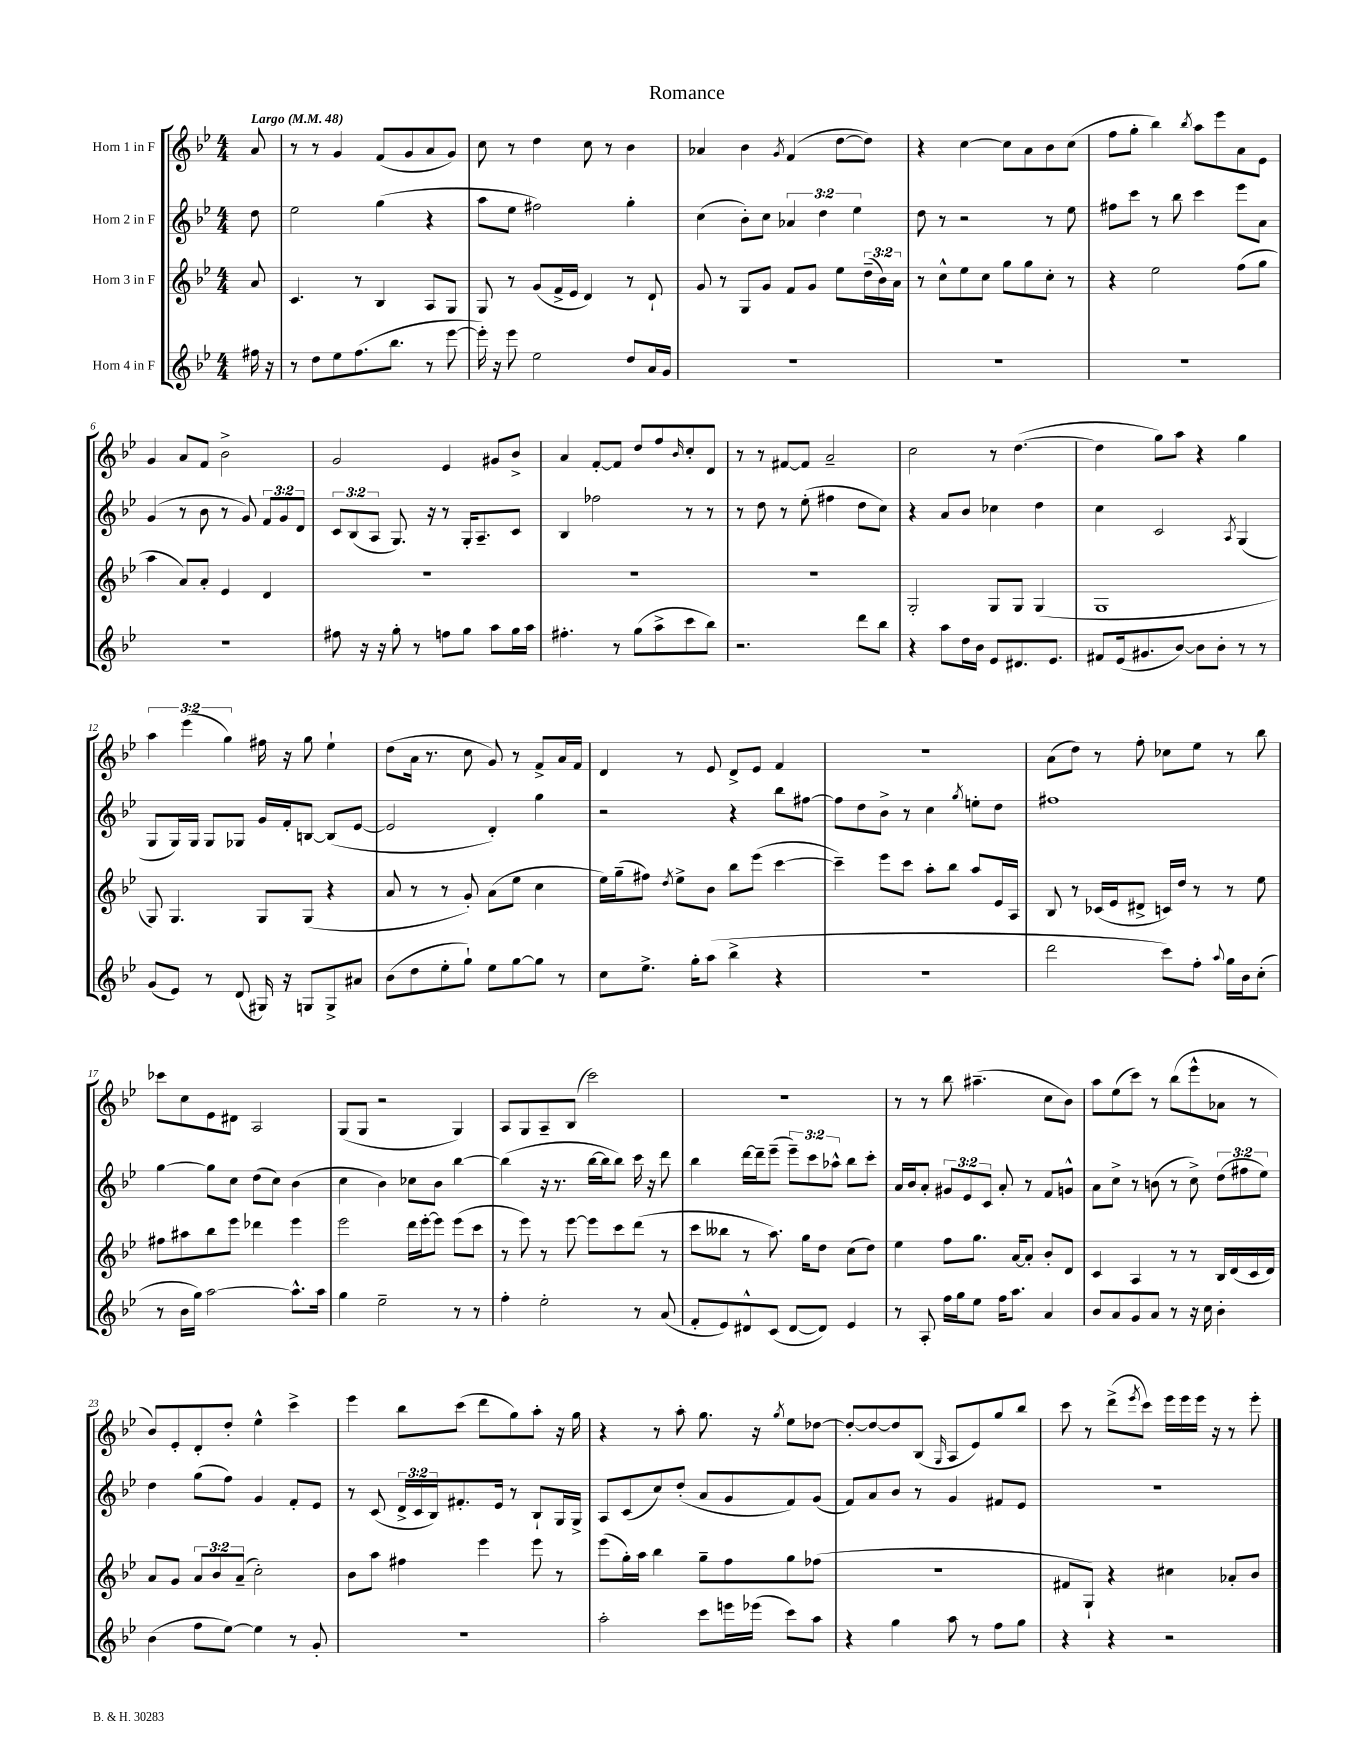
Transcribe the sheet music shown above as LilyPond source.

\header { title = "Romance" }
<<
\new StaffGroup <<
\new Staff = "s0" \with { instrumentName = "Horn 1 in F" } {
    \clef treble \key bes \major \numericTimeSignature \time 4/4 \override Staff.TupletNumber.text = #tuplet-number::calc-fraction-text \partial 8 \tempo "Largo" 4 = 48
    a'8 |
    r8 r8 g'4 f'8( g'8 a'8 g'8) |
    c''8 r8 d''4 c''8 r8 bes'4 |
    aes'4 bes'4 \acciaccatura { g'8 } f'4( d''8~ d''8) |
    r4 c''4~ c''8 a'8 bes'8 c''8( |
    f''8 g''8-. bes''4) \acciaccatura { bes''8 } a''8 ees'''8 a'8 ees'8 |
    g'4 a'8 f'8 bes'2-> |
    g'2 ees'4 gis'8 bes'8-> |
    a'4 f'8~-. f'8 d''8 f''8 \grace { bes'16 } c''8-. d'8 |
    r8 r8 fis'8~ fis'8 a'2-- |
    c''2 r8 d''4.~( |
    d''4 g''8) a''8 r4 g''4 |
    \tuplet 3/2 { a''4 ees'''4( g''4) } fis''16 r16 g''8 ees''4-! |
    d''8( a'16 r8. c''8 g'8) r8 f'8-> a'16 f'16 |
    d'4 r8 ees'8 d'8-> ees'8 f'4 |
    r1 |
    a'8( d''8) r8 f''8-. ces''8 ees''8 r8 bes''8 |
    ces'''8 c''8 ees'8 dis'8 a2 |
    g8( g8 r2 g4) |
    a8 g8 a8-- bes8( c'''2) |
    r1 |
    r8 r8 bes''8 ais''4.--( c''8 bes'8) |
    a''8 ees''8( c'''8) r8 bes''8( ees'''8-^ aes'8 r8 |
    bes'8) ees'8-. d'8-. d''8-. ees''4-^ c'''4-> |
    ees'''4 bes''8 c'''8( d'''8 g''8) a''8-. r16 g''16 |
    r4 r8 a''8-. g''8. r16 \acciaccatura { g''8 } ees''8 des''8~ |
    des''8~-. des''8~ des''8 bes8( \grace { g16 } a8 ees'8) g''8 bes''8 |
    c'''8 r8 d'''8->( \acciaccatura { ees'''8 } c'''8) ees'''16 ees'''16 ees'''16 r16 r8 ees'''8-. \bar "|." |
}
\new Staff = "s1" \with { instrumentName = "Horn 2 in F" } {
    \clef treble \key bes \major \numericTimeSignature \time 4/4 \override Staff.TupletNumber.text = #tuplet-number::calc-fraction-text \partial 8
    d''8 |
    ees''2 g''4( r4 |
    a''8 ees''8 fis''2) g''4-. |
    c''4( bes'8-.) c''8 \tuplet 3/2 { aes'4 d''4 ees''4 } |
    d''8 r8 r2 r8 ees''8 |
    fis''8 c'''8 r8 bes''8 c'''4 ees'''8 a'8 |
    g'4( r8 bes'8 r8 g'8) \tuplet 3/2 { f'8 g'8 d'8 } |
    \tuplet 3/2 { c'8 bes8( a8 } g8.) r16 r8 g16-. a8.-- c'8 |
    bes4 fes''2 r8 r8 |
    r8 d''8 r8 ees''8-.( fis''4 d''8 c''8) |
    r4 a'8 bes'8 ces''4 d''4 |
    c''4 c'2 \acciaccatura { a8 } g4( |
    g8 g16) g16 g8 ges8 g'16 f'16-. b8~ b8( ees'8~ |
    ees'2 d'4-.) g''4 |
    r2 r4 bes''8 fis''8~ |
    fis''8 d''8 bes'8-> r8 c''4 \acciaccatura { g''8 } e''8-. d''8 |
    fis''1 |
    g''4~ g''8 c''8 d''8( c''8) bes'4( |
    c''4 bes'4) ces''8 bes'8 bes''4~ |
    bes''4( r16 r8. bes''16~ bes''16 bes''8) c'''16 r16 d'''8 |
    bes''4 d'''16~ d'''16-- ees'''8--( \tuplet 3/2 { ees'''8--) c'''8 aes''8-^ } bes''8 c'''8-. |
    a'16 bes'16 a'8-. \tuplet 3/2 { gis'8 ees'8 c'8 } a'8-. r8 f'8 g'8-^ |
    a'8 c''8-> r8 b'8( r8 c''8->) \tuplet 3/2 { d''8( fis''8 ees''8) } |
    d''4 g''8( f''8) g'4 f'8-. ees'8 |
    r8 c'8( \tuplet 3/2 { d'16-> c'16 bes16) } fis'8.-. ees'16 r8 bes8-! g16 g16-> |
    a8 c'8( c''8) d''8-.( a'8 g'8 f'8) g'8( |
    f'8) a'8 bes'8 r8 g'4 fis'8 ees'8 |
    r1 \bar "|." |
}
\new Staff = "s2" \with { instrumentName = "Horn 3 in F" } {
    \clef treble \key bes \major \numericTimeSignature \time 4/4 \override Staff.TupletNumber.text = #tuplet-number::calc-fraction-text \partial 8
    a'8 |
    c'4. r8 bes4 a8 g8 |
    g8 r8 g'8( f'16-> ees'16 d'4) r8 d'8-! |
    g'8 r8 g8 g'8 f'8 g'8 ees''8 \tuplet 3/2 { d''16--( bes'16) a'16 } |
    r8 c''8-^ ees''8 c''8 g''8 g''8 c''8-. r8 |
    r4 ees''2 f''8( g''8 |
    a''4 a'8) a'8-. ees'4 d'4 |
    R1 |
    R1 |
    R1 |
    g2-. g8 g8 g4( |
    g1 |
    g8) g4. g8 g8( r4 |
    a'8 r8 r8 g'8-.) a'8( ees''8 c''4 |
    ees''16) g''16--( fis''8) \acciaccatura { d''8 } ees''8-> bes'8 bes''8 ees'''8( c'''4~ |
    c'''4--) ees'''8 c'''8 a''8-. bes''8 a''8 ees'16 a16 |
    bes8 r8 ces'16( ees'16 dis'8-> c'16) d''16 r8 r8 ees''8 |
    fis''8 ais''8 bes''8 ees'''8 des'''4 ees'''4 |
    ees'''2 d'''16 ees'''16~-. ees'''8 ees'''8( c'''8 |
    r8 ees'''8) r8 ees'''8~ ees'''8 c'''8 d'''8( r8 |
    c'''8 beses''8 r8 a''8.) g''16 d''8 c''8( d''8) |
    ees''4 f''8 g''8. a'16~ a'8-. bes'8-. d'8 |
    c'4 a4 r8 r8 bes16 d'16( c'16 d'16) |
    a'8 g'8 \tuplet 3/2 { a'8 bes'8 a'8--( } c''2-.) |
    bes'8 a''8 fis''4 ees'''4 ees'''8 r8 |
    ees'''8( g''16-.) a''16 bes''4 g''8-- f''8 g''8 fes''8( |
    R1 |
    fis'8 g8-!) r4 cis''4 aes'8-. bes'8 \bar "|." |
}
\new Staff = "s3" \with { instrumentName = "Horn 4 in F" } {
    \clef treble \key bes \major \numericTimeSignature \time 4/4 \partial 8
    fis''16 r16 |
    r8 d''8 ees''8 f''8.( bes''8. r8 ees'''8~ |
    ees'''16-.) r16 ees'''8 ees''2 d''8 a'16 g'16 |
    R1 |
    R1 |
    R1 |
    R1 |
    fis''8 r16 r16 g''8-. r8 f''8 g''8 a''8 g''16 a''16 |
    fis''4.-. r8 g''8( a''8-> c'''8 bes''8) |
    r2. d'''8 bes''8 |
    r4 a''8 d''16 bes'16 ees'8 dis'8. ees'8. |
    fis'8 ees'16( gis'8. bes'8~) bes'8 bes'8-. r8 r8 |
    g'8( ees'8) r8 d'8( gis16) r16 g8 g8-> ais'8 |
    bes'8( d''8 ees''8-. g''8-!) ees''8 g''8~ g''8 r8 |
    c''8 ees''8.-> g''16-. a''8( bes''4-> r4 |
    R1 |
    d'''2 c'''8) f''8-. \appoggiatura { a''8 } g''16 bes'16 c''8-.( |
    r8 bes'16 g''16) a''2~ a''8.-^ a''16 |
    g''4 ees''2-- r8 r8 |
    f''4-. ees''2-. r8 a'8( |
    f'8-. ees'8) dis'8-^ c'8( dis'8~ dis'8) ees'4 |
    r8 a8-. f''16 g''16 ees''8 f''16 a''8. a'4 |
    bes'8 a'8 g'8 a'8 r8 r16 c''16 bes'4-. |
    bes'4( f''8 ees''8~) ees''4 r8 g'8-. |
    R1 |
    a''2-. c'''8 e'''16 ees'''16( c'''8) a''8 |
    r4 g''4 a''8 r8 f''8 g''8 |
    r4 r4 r2 \bar "|." |
}
>>
>>
